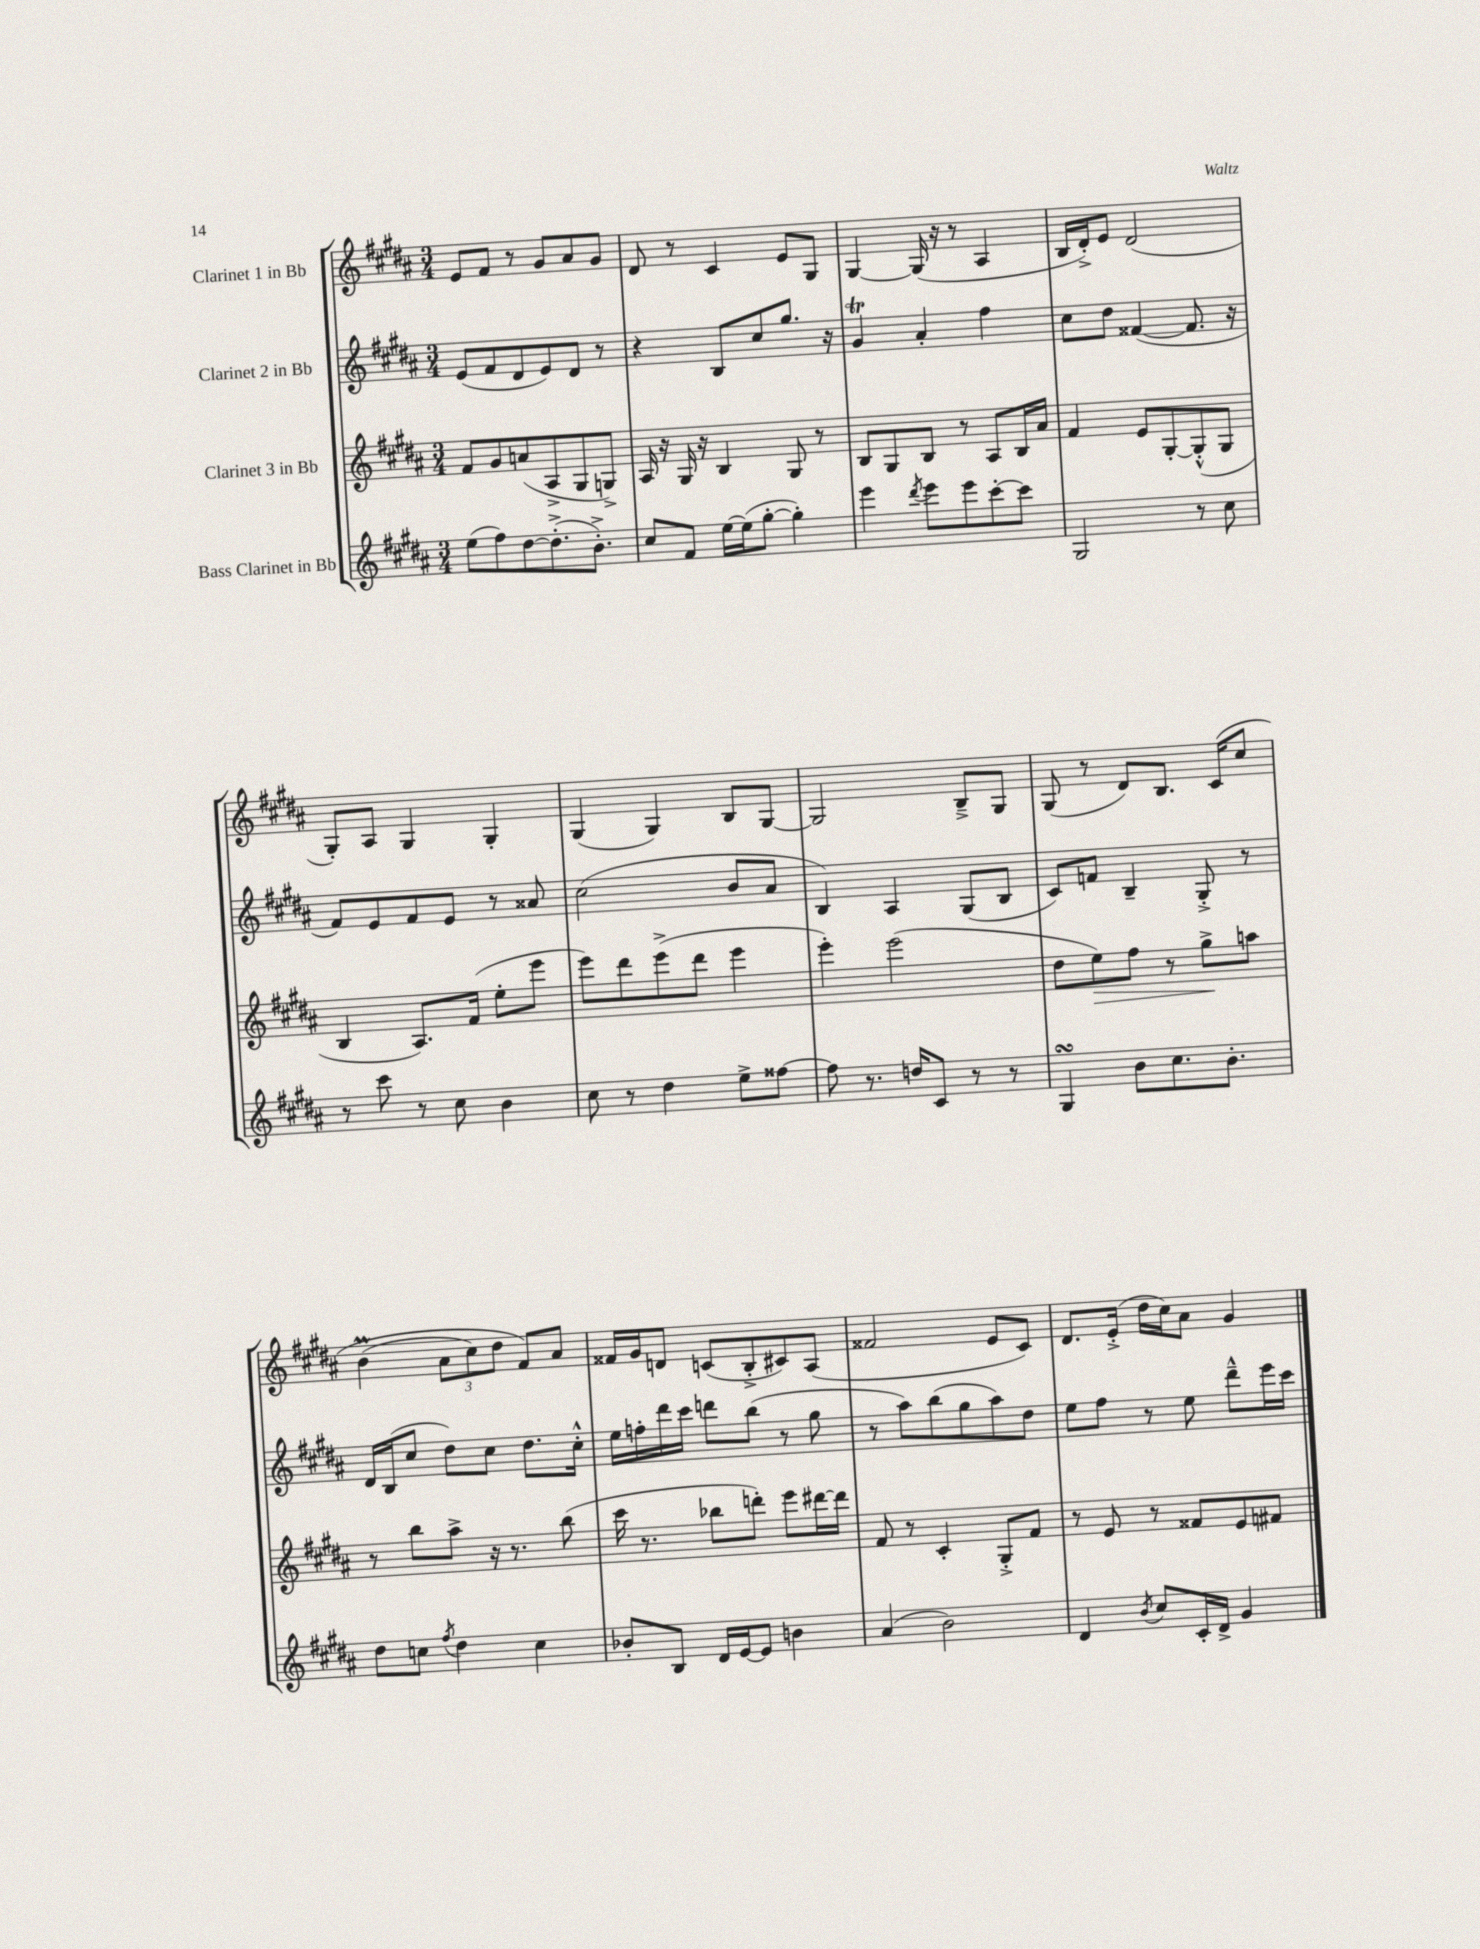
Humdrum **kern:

**kern	**kern	**kern	**kern
*staff4	*staff3	*staff2	*staff1
*clefG2	*clefG2	*clefG2	*clefG2
*k[f#c#g#d#a#]	*k[f#c#g#d#a#]	*k[f#c#g#d#a#]	*k[f#c#g#d#a#]
*M3/4	*M3/4	*M3/4	*M3/4
(8ee\L	8f#/L	(8e/L	8e/L
8ff#\)	8g#/	8f#/	8f#/J
[8dd#\	(8a/	8d#/	8r
(8.dd#'^\]	8A#^/	8e/)	8g#/L
.	8G#/	8d#/J	8a#/
8.b'^\J)	.	.	.
.	8G^/J)	8r	8g#/J
=	=	=	=
8cc#/L	16A#/	4r	8d#/
.	16r	.	.
8f#/J	16G#/	.	8r
.	16r	.	.
[16ee\LL	4B/	8B/L	4c#/
(16ee\]J	.	.	.
[8gg#'\J	.	8cc#/	.
4gg#'\])	8G#/	8.gg#/J	8e/L
.	8r	.	8G#/J
.	.	16r	.
=	=	=	=
4eee\	8B/L	4g#/	[4G#/
.	8G#/	.	.
8qddd#/	.	.	.
8eee\L	8B/J	4a#'/	(16G#/]
.	.	.	16r
8eee\	8r	.	8r
[8ccc#'\	8A#/L	4ff#\	4A#/
8ccc#\]J	16B/L	.	.
.	16a#/JJ	.	.
=	=	=	=
2G#/	4f#/	8cc#\L	16B/LL
.	.	.	16d#'^/J)
.	.	8dd#\J	8e/J
.	8e/L	([4f##/	(2d#/
.	[8G#'/	.	.
8r	(8G#'^^/]	8.f##/]	.
8cc#\	8G#/J	.	.
.	.	16r	.
=	=	=	=
8r	4B/	8f#/L)	8G#'/L)
8ccc#\	.	8e/	8A#/J
8r	8.A#/L)	8f#/	4G#/
8cc#\	.	8e/J	.
.	(16f#/Jk	.	.
4b\	8ee'\L	8r	4G#'/
.	8eee\J	8a##/	.
=	=	=	=
8cc#\	8eee\L)	(2cc#\	(4G#/
8r	8ddd#\	.	.
4dd#\	(8eee^\	.	4G#/)
.	8ddd#\J	.	.
8ee^\L	4eee\	8b/L	8B/L
[8ff##\J	.	8a#/J	[8G#/J
=	=	=	=
8ff##\]	4eee'\)	4B/)	2G#/]
8.r	.	.	.
.	(2eee\	4A#/	.
16dd/LK	.	.	.
8c#/J	.	.	.
8r	.	(8G#/L	8B~^/L
8r	.	8B/J	8G#/J
=	=	=	=
4G#/	8dd#\L	8c#/L)	(8G#/
.	8ee\)	8f/J	8r
8b\L	8ff#\J	4B~/	8d#/L)
8.cc#\	8r	.	8.B/J
.	8gg#^\L	8G#'^/	.
8.b'\J	.	.	&(16c#/LK
.	8aa\J	8r	8cc#/J
=	=	=	=
8dd#\L	8r	16d#/LL	(4b\
.	.	(16B/J	.
8cc\J	8bb\L	8cc#/J	.
8qff#/	.	.	.
4dd#\	8aa#^\J	8dd#\L)	12a#\L
.	.	.	12cc#\)
.	16r	8cc#\J	.
.	.	.	12dd#\J
.	8.r	.	.
4cc\	.	8.dd#\L	8f#/L&)
.	(8bb\	.	8a#/J
.	.	16cc#'^^\Jk	.
=	=	=	=
8b-'/L	16ccc#\	16ee\LL	16f##/LL
.	8.r	16ff'\	16g#/J
8B/J	.	16ddd#\	8d/J
.	.	16ccc#\JJ	.
16d#/LL	8bb-\L	8ddd\L	(8c/L
[16e/J	.	.	.
8e/]J	8ddd'\J)	(8bb\J	8B'^/
4b\	8eee\L	8r	8c#/)
.	[16ddd#\L	8gg#\	(8A#/J
.	16ddd#\]JJ	.	.
=	=	=	=
(4a#/	8f#/	8r	2f##/
.	8r	8aa#\L)	.
2b\)	4c#'/	(8bb\	.
.	.	8gg#\	.
.	8G#'^/L	8aa#\)	8e/L
.	8f#/J	8dd#\J	8c#/J)
=	=	=	=
4d#/	8r	8ee\L	8.d#/L
.	8e/	8ff#\J	.
.	.	.	(16e'^/Jk
8qb/	.	.	.
8cc#/L	8r	8r	16dd#\LL
.	.	.	16cc#\J)
16c#'/L	8f##/L	8ee\	8a#\J
16d#^/JJ	.	.	.
4g#/	8e/	8ddd#~^^\L	4g#/
.	8f#/J	16eee\L	.
.	.	16ccc#\JJ	.
==	==	==	==
*-	*-	*-	*-
